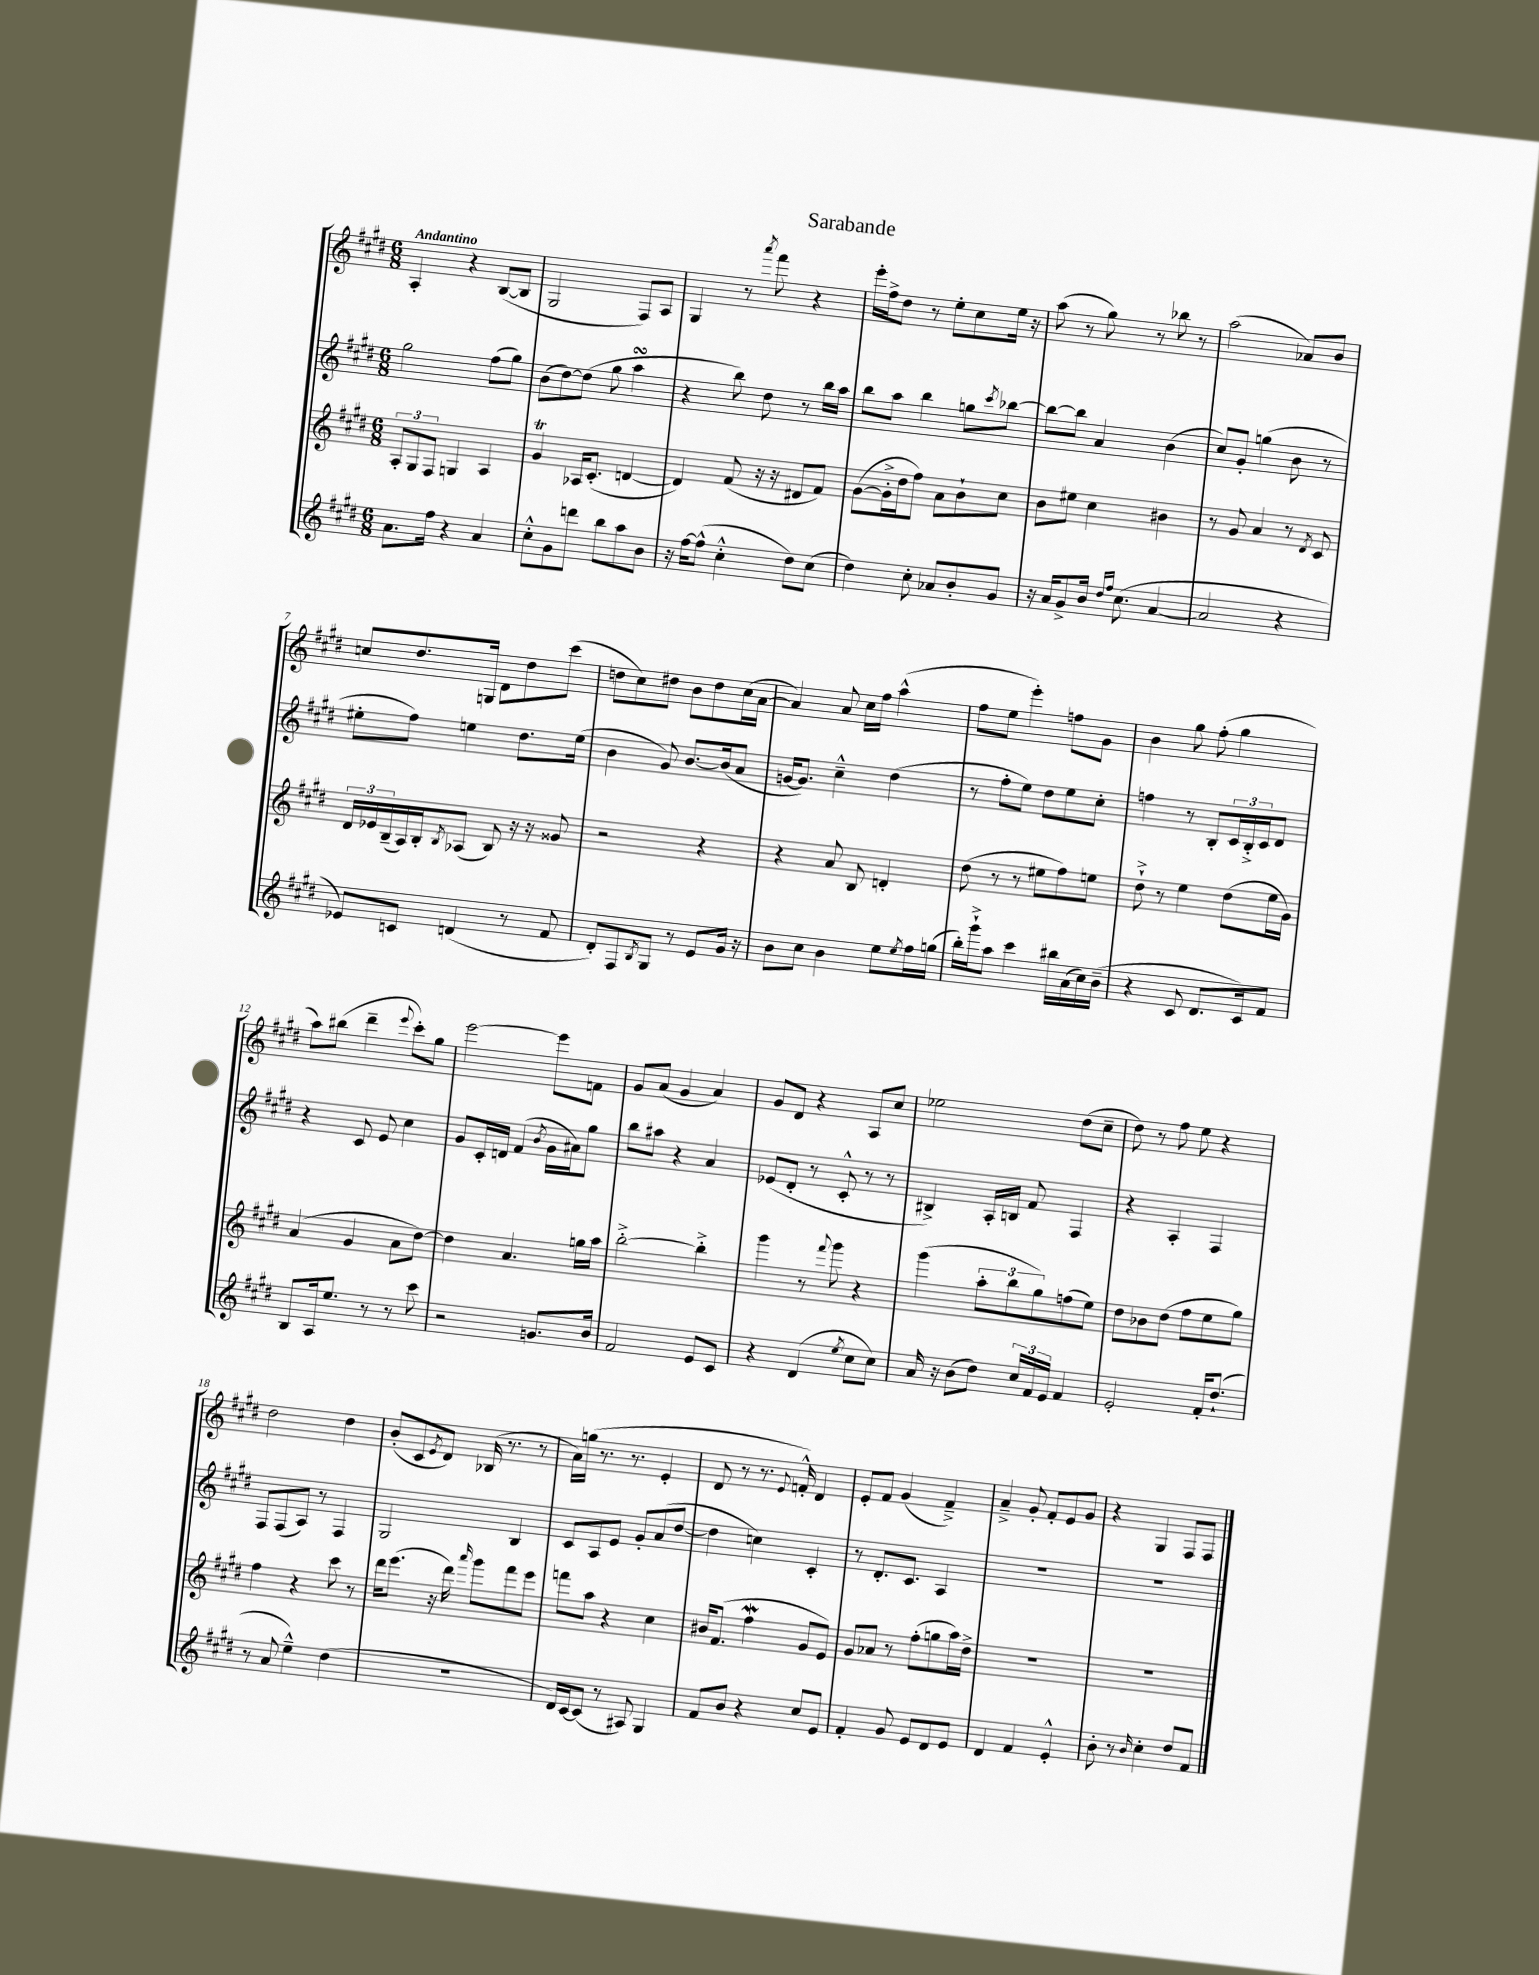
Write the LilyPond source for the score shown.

\header { title = "Sarabande" }
<<
\new StaffGroup <<
\new Staff = "s0" {
    \clef treble \key e \major \numericTimeSignature \time 6/8 \tempo "Andantino"
    a4-. r4 b8~( b8 |
    gis2 fis8) a8 |
    gis4 r8 \acciaccatura { a'''8 } fis'''8 r4 |
    e'''16-. fis''16-> dis''8 r8 e''8-. cis''8 e''16 r16 |
    a''8( r8 gis''8) r8 bes''8 r8 |
    a''2( aes'8) b'8 |
    c''8 dis''8. g16 dis'8 dis''8 cis'''8( |
    d''8 cis''8) dis''8 b'8 dis''8 cis''16( a'16~ |
    a'4) a'8 cis''16 fis''16 a''4-^( |
    fis''8 e''8 e'''4-.) f''8 gis'8 |
    b'4 gis''8 fis''8-.( gis''4 |
    a''8) bis''8( dis'''4-- \appoggiatura { e'''8 } cis'''8-.) gis''8 |
    e'''2~ e'''8 f'8 |
    gis'8 a'8( gis'4 a'4) |
    gis'8 dis'8 r4 a8 cis''8 |
    ees''2 dis''8( cis''8-- |
    dis''8) r8 fis''8 e''8 r4 |
    dis''2 dis''4 |
    b'8-.( cis'8 \acciaccatura { e'8 } dis'8) bes16( r8. r8 |
    a'16) g''16( r8. r8. e'4-. |
    dis'8 r8 r8. \appoggiatura { e'8 } f'16-.-^) dis'4 |
    e'8-. fis'8 gis'4( fis'4--->) |
    a'4---> gis'8-. fis'8-. e'8 gis'8 |
    r4 gis4 fis8 fis8 \bar "|." |
}
\new Staff = "s1" {
    \clef treble \key e \major \numericTimeSignature \time 6/8
    gis''2 fis''8( gis''8) |
    b'8( dis''8~) dis''8( gis''8 a''4\turn |
    r4 b''8) dis''8 r8 b''16 a''16 |
    b''8 a''8 b''4 g''8 \acciaccatura { cis'''8 } bes''8~ |
    bes''8~ bes''8 a'4 b'4( |
    cis''8) gis'8-. g''4( b'8 r8 |
    eis''8-. fis''8) e''4 dis''8. e''16( |
    b'4 gis'8) b'8.~ b'16( a'8 |
    g'16~ g'8.) cis''4---^ dis''4( |
    r8 fis''8-. e''8) dis''8 e''8 cis''8-. |
    f''4 r8 b8-. \tuplet 3/2 { cis'16 b16-.-> cis'16 } dis'8 |
    r4 cis'8 e'8 cis''4 |
    gis'8 cis'16-. d'16 fis'4( \acciaccatura { b'8 } gis'16 ais'16) gis''8 |
    b''8 ais''8 r4 a'4 |
    ees'8( dis'8-. r8 cis'8-.-^ r8 r8 |
    bis4->) a16-. b16 fis'8 fis4 |
    r4 a4-. fis4 |
    fis8 fis8( a8) r8 fis4 |
    gis2 b4 |
    cis'8 a8 e'8 gis'8-. a'8( dis''8~ |
    dis''4 c''4) cis'4-. |
    r8 dis'8.-. cis'8. a4 |
    R2. |
    R2. \bar "|." |
}
\new Staff = "s2" {
    \clef treble \key e \major \numericTimeSignature \time 6/8
    \tuplet 3/2 { a8-. gis8 fis8 } g4 a4 |
    gis'4\trill aes16 cis'8.-.( d'4~ |
    d'4) fis'8( r16 r16 dis'8 fis'8) |
    gis'8~( gis'16-.-> dis''16 fis''8) a'8 b'8-! cis''8 |
    b'8 eis''8 cis''4 bis'4 |
    r8 gis'8 a'4 r8 \acciaccatura { dis'8 } cis'8 |
    \tuplet 3/2 { dis'16 ees'16 b16--( } a16) b16-. \acciaccatura { b8 } aes8( b8) r16 r16 gisis'8 |
    r2 r4 |
    r4 a'8 b8 d'4-. |
    dis''8( r8 r8 eis''8 fis''8) e''8 |
    dis''8-!-> r8 e''4 dis''8( e''16 gis'16) |
    a'4( gis'4 a'8 dis''8~) |
    dis''4 a'4. g''16 a''16 |
    b''2~-.-> b''4-.-> |
    gis'''4 r8 \appoggiatura { fis'''8 } gis'''8 r4 |
    gis'''4( \tuplet 3/2 { a''8-. b''8 gis''8) } f''8( e''8) |
    dis''8 bes'8 dis''8( fis''8 e''8 gis''8) |
    fis''4 r4 cis'''8 r8 |
    dis'''16 e'''8.( r16 dis'''16) \grace { a'''16 } gis'''8 fis'''8 e'''8 |
    f'''8 a''8 r4 cis''4 |
    bis'16 fis'8.( fis''4\mordent gis'8 e'8) |
    gis'8 aes'8 r8 fis''8-.( g''8 a''16) dis''16-> |
    R2. |
    R2. \bar "|." |
}
\new Staff = "s3" {
    \clef treble \key e \major \numericTimeSignature \time 6/8
    a'8. fis''16 r4 a'4 |
    cis''8-.-^ gis'8 d'''8 b''8 a''8 b'8 |
    r16 fis''16~ fis''8-^( cis''4-.-^ dis''8) cis''8( |
    dis''4) cis''8-. aes'8 b'8-. gis'8 |
    r16 a'16 gis'8-> b'16 \grace { dis''16 fis''16 } cis''8.( a'4~ |
    a'2 r4 |
    ees'8) c'8 d'4( r8 fis'8 |
    dis'8-.) fis8 \acciaccatura { b8 } gis8 r8 e'8 gis'16 r16 |
    b'8 cis''8 b'4 e''8 \acciaccatura { e''8 } fis''16 g''16( |
    b''16-.) gis'''16-!-> a''8 cis'''4 bis''16 a'16( cis''16) b'16--( |
    r4 cis'8 dis'8. cis'16) fis'8 |
    b8 a16 e''8. r8 r8 cis'''8 |
    r2 g'8. b'16 |
    fis'2 e'8 cis'8 |
    r4 dis'4( \acciaccatura { e''8 } cis''8 cis''8) |
    a'16 r16 b'8( dis''8) \tuplet 3/2 { cis''16 fis'16 e'16 } fis'4 |
    e'2-. fis'16-. dis''8.-!( |
    r8 a'8 e''4---^) dis''4( |
    R2. |
    dis'16) cis'16~ cis'8( r8 ais8) gis4 |
    fis'8 b'8 r4 cis''8 e'8 |
    fis'4-. gis'8 e'8 dis'8 e'8 |
    dis'4 fis'4 e'4-.-^ |
    b'8-. r8 \grace { b'16 } cis''4-. dis''8 fis'8 \bar "|." |
}
>>
>>
